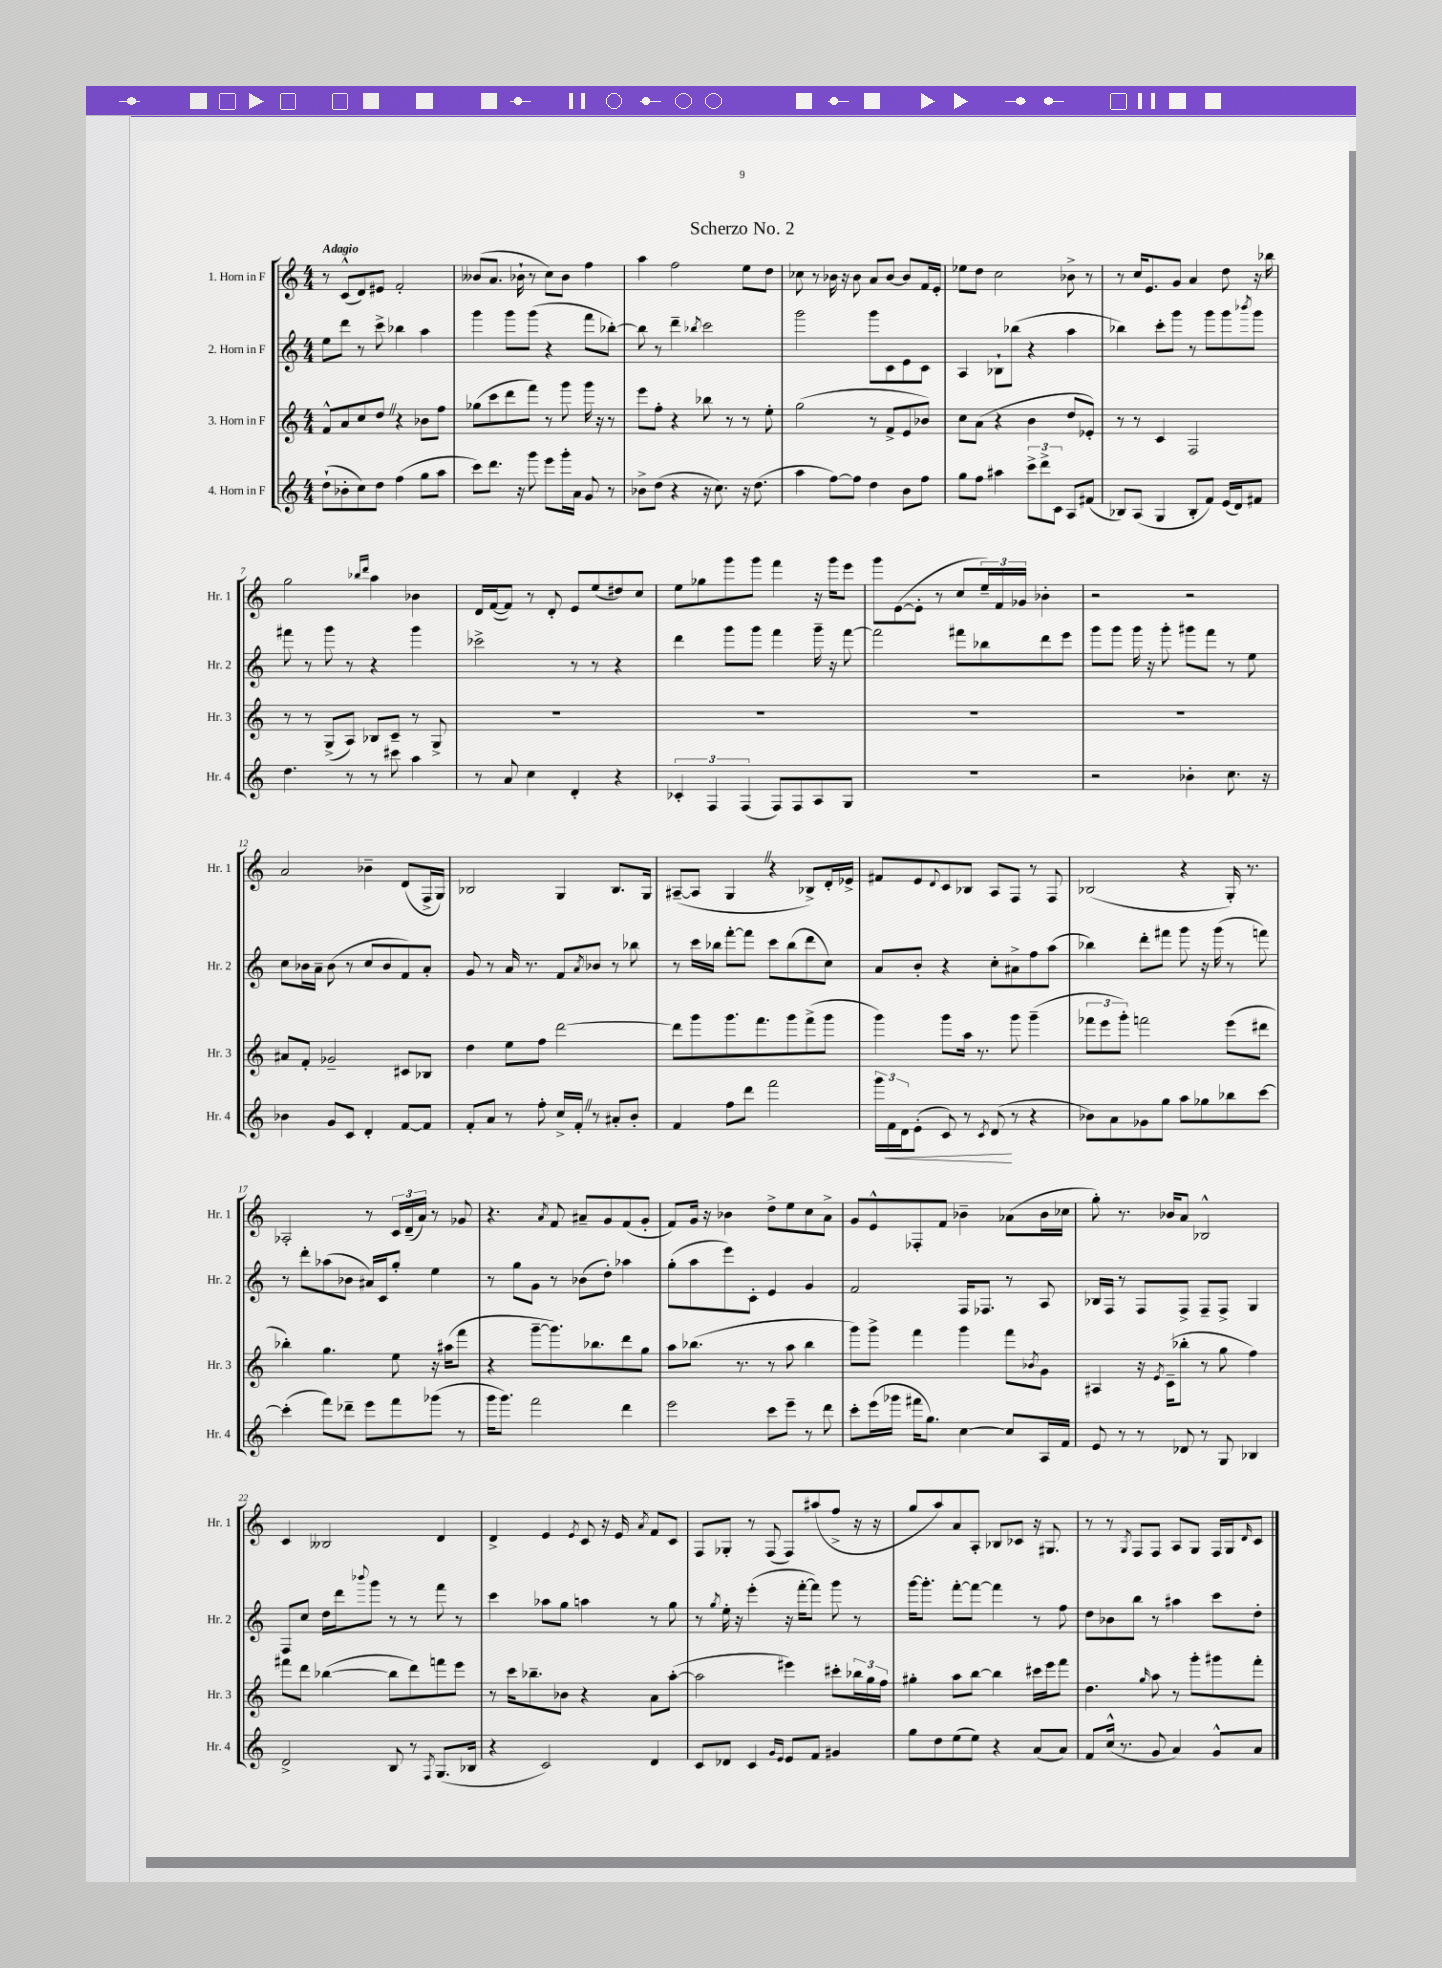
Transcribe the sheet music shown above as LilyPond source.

\header { title = "Scherzo No. 2" }
<<
\new StaffGroup <<
\new Staff = "s0" \with { instrumentName = "1. Horn in F" shortInstrumentName = "Hr. 1" } {
    \clef treble \key c \major \numericTimeSignature \time 4/4 \tempo "Adagio"
    r8 c'8-^( d'8) eis'8 f'2-. |
    beses'8( a'8. bes'16-! r8 c''8) bes'8 f''4 |
    a''4 f''2 e''8 d''8 |
    ces''8 r8 bes'16 r16 bes'8 a'8 bes'8~ bes'8 f'16 e'16-. |
    ees''8 d''8 c''2 bes'8-> r8 |
    r8 c''16 e'8. g'8 a'4 d''8 r16 bes''16 |
    g''2 \grace { bes''16 d'''16 } a''4 bes'4 |
    d'16 f'16~( f'8) r8 d'8-. e'8 e''8( dis''8) c''8 |
    e''8 ges''8 g'''8 g'''8 f'''4 r16 g'''16 e'''8 |
    g'''8 e'8~( e'8-. r8 c''8 \tuplet 3/2 { e''16--) f'16 ges'16 } bes'4-. |
    r2 r2 |
    a'2 bes'4-- d'8( f16-> g16) |
    bes2 g4 bes8. g16 |
    ais8~--( ais8 g4 \once \override BreathingSign.text = \markup { \musicglyph "scripts.caesura.straight" } \breathe r4 bes8->) d'16-. ees'16-> |
    fis'8 e'8 \appoggiatura { d'8 } c'8 bes8 a8 f8 r8 f8 |
    bes2( r4 g16-.) r8. |
    aes2-. r8 \tuplet 3/2 { c'16 d'16--( a'16) } r8 ges'8 |
    r4. \acciaccatura { a'8 } f'8 ais'8-- g'8 f'8( g'8-. |
    f'8) g'16 r16 bes'4 d''8-> e''8 c''8 a'8-> |
    g'8 e'8-^ fes8-. f'8 bes'4-- aes'8( bes'16 ces''16 |
    g''8-.) r8. bes'16 a'8 bes2-^ |
    c'4 beses2 d'4 |
    d'4-> e'4 \acciaccatura { e'8 } c'8 r16 e'16 \acciaccatura { a'8 } f'8 c'8 |
    f8 ges8-. r8 f8( f8) ais''8( f''8-> r16 r16 |
    g''8 a''8) a'8 a8-. bes8 ces'8 r16 gis8. |
    r8 r8 \acciaccatura { g8 } f8 f8 a8 g8 f16 g16 \grace { d'16 } c'8 \bar "|." |
}
\new Staff = "s1" \with { instrumentName = "2. Horn in F" shortInstrumentName = "Hr. 2" } {
    \clef treble \key c \major \numericTimeSignature \time 4/4
    e''8 d'''8 r8 c'''8-> bes''4 a''4 |
    g'''4 g'''8 g'''8( r4 f'''8 bes''8~-.) |
    bes''8 r8 d'''4-- \acciaccatura { bes''8 } c'''2 |
    g'''2 g'''8 c'8 e'8 c'8 |
    a4 bes8-! bes''8( r4 a''4 |
    bes''4) c'''8-. g'''8 r8 g'''8 g'''8 \acciaccatura { bes'''8 } g'''8 |
    fis'''8 r8 g'''8 r8 r4 g'''4 |
    ces'''2-> r8 r8 r4 |
    d'''4 g'''8 g'''8 f'''4 g'''16-- r16 f'''8~ |
    f'''2 fis'''8 bes''8 d'''8 e'''8 |
    g'''8 g'''8 g'''16 r16 g'''8-. gis'''8 f'''8 r8 e''8 |
    c''8 bes'16 a'16-- bes'8( r8 c''8 bes'8 f'8) a'8-. |
    g'8 r8 a'16 r8. f'8 \acciaccatura { a'8 } bes'8 r8 bes''8 |
    r8 c'''16 bes''16 f'''8~-. f'''8 c'''8 bes''8( d'''8 c''8) |
    a'8 b'8-. r4 c''8-. ais'8-> f''8 a''8( |
    bes''4) d'''8-. fis'''8 g'''8 r16 g'''16( r8 f'''8) |
    r8 d'''8-. aes''8( bes'8 ais'16) c'16 g''8-. e''4 |
    r8 g''8 g'8 r8 bes'8( d''8-.) aes''4 |
    g''8-.( a''8 e'''8) c'8-. e'4 g'4 |
    f'2 f16 fes8. r8 a8 |
    bes16 f16 r8 f8 f8-> f8-- f8-> g4 |
    f8 c''8 d''16 d'''16 \appoggiatura { bes'''8 } g'''8 r8 r8 f'''8 r8 |
    c'''4 aes''8 g''8 a''4 r8 g''8 |
    r8 \acciaccatura { g''8 } e''16-. r16 e'''4-.( r16 f'''16~-. f'''8) g'''8 r8 |
    g'''16~ g'''8.-. f'''8~-. f'''8~ f'''4 r8 f''8 |
    d''8 bes'8 b''8 r8 ais''4 c'''8 d''8-. \bar "|." |
}
\new Staff = "s2" \with { instrumentName = "3. Horn in F" shortInstrumentName = "Hr. 3" } {
    \clef treble \key c \major \numericTimeSignature \time 4/4
    f'8-^ a'8 c''8 d''8 \once \override BreathingSign.text = \markup { \musicglyph "scripts.caesura.straight" } \breathe r4 bes'8 f''8 |
    ges''8( c'''8 d'''8 f'''8) r8 g'''8 g'''16 r16 r8 |
    e'''8 f''8-. r4 bes''8 r8 r8 e''8-. |
    g''2( r8 f'8-> e'8 bes'8) |
    c''8 a'8( r4 b'4 d''8 ees'8-.) |
    r8 r8 c'4 f2 |
    r8 r8 g8->( a8) bes8 c'8-- r8 g8-> |
    R1 |
    R1 |
    R1 |
    R1 |
    ais'8 f'8-. ges'2-- cis'8 bes8 |
    d''4 e''8 f''8 d'''2~ |
    d'''8 g'''8 g'''8. f'''8. g'''8 f'''8->( g'''8 |
    g'''4) g'''8 a''16 r8. g'''8 g'''4--( |
    \tuplet 3/2 { fes'''8 e'''8 g'''8-.) } f'''2 e'''8( dis'''8 |
    bes''4-.) g''4. e''8 r16 ais''16( f'''8 |
    r4 g'''8~-- g'''8.) bes''8. d'''8 g''8 |
    a''8 bes''8.( r8. r8 a''8 bes''4 |
    g'''8) g'''8-> f'''4 g'''4 f'''8 \acciaccatura { bes'8 } g'8 |
    ais4 r16 \acciaccatura { e'8 } c'16--( bes''8-. r8 g''8 f''4) |
    fis'''8 d'''8 bes''4~( bes''8 d'''8) f'''8 e'''8 |
    r8 c'''16 bes''8.-- bes'8 r4 a'8 a''8~-.( |
    a''2 eis'''4) cis'''8-. \tuplet 3/2 { bes''16 g''16 f''16 } |
    gis''4-. a''8 b''8~ b''4 cis'''16 e'''16 f'''8 |
    d''4. \grace { g''16 } a''8 r8 g'''8-. gis'''8 f'''8-. \bar "|." |
}
\new Staff = "s3" \with { instrumentName = "4. Horn in F" shortInstrumentName = "Hr. 4" } {
    \clef treble \key c \major \numericTimeSignature \time 4/4
    d''8-!( bes'8-. c''8) d''8 f''4( g''8 a''8 |
    c'''8) d'''8. r16 g'''8 e'''8 g'''16-. a'16 g'8 r8 |
    bes'8-> d''8( r4 r16 c''8.) r16 d''8.( |
    a''4 f''8~) f''8 d''4 b'8 f''8 |
    g''8 f''8 ais''4 \tuplet 3/2 { c'''8-> d'''8-> c'8 } a8 fis'8( |
    bes8) a8( g4 bes8-. f'8) e'16( d'16) fis'8 |
    d''4. r8 r8 cis'''8 a''4 |
    r8 a'8 c''4 d'4-. r4 |
    \tuplet 3/2 { ces'4-. f4 f4( } f8) f8 a8 g8 |
    R1 |
    r2 bes'4-. c''8. r16 |
    bes'4 g'8 c'8 d'4-. f'8~ f'8 |
    f'8-. a'8 r8 f''8-. c''16-> f'16-. \once \override BreathingSign.text = \markup { \musicglyph "scripts.caesura.straight" } \breathe r8 ais'8-. b'8-. |
    f'4 f''8 d'''8 f'''2 |
    \tuplet 3/2 { g'''16 f'16\< d'16 } e'8-.( c'8) r8 \acciaccatura { c'8 } d'8\!( r8 r4 |
    bes'8) a'8 ges'8 g''8 a''8 ges''8 bes''8 c'''8~ |
    c'''4-.( f'''8) des'''8-- e'''8 f'''8 ges'''8( r8 |
    g'''16 g'''8.) f'''2 d'''4 |
    e'''2 c'''8 e'''8-- r8 d'''8 |
    c'''8-. e'''16( ges'''16 fis'''16 g''8.) c''4~ c''8 a16 f'16 |
    e'8 r8 r8 des'8 r8 g8 bes4 |
    d'2-> b8 r8 \acciaccatura { f8 } g8.( bes16 |
    r4 c'2) d'4 |
    c'8 des'8 c'4 \grace { g'16 e'16 } e'8 f'8 gis'4 |
    g''8 d''8 e''8( e''8) r4 a'8( a'8) |
    f'8 c''16-^( r8. g'8 a'4) g'8-^ a'8 \bar "|." |
}
>>
>>
